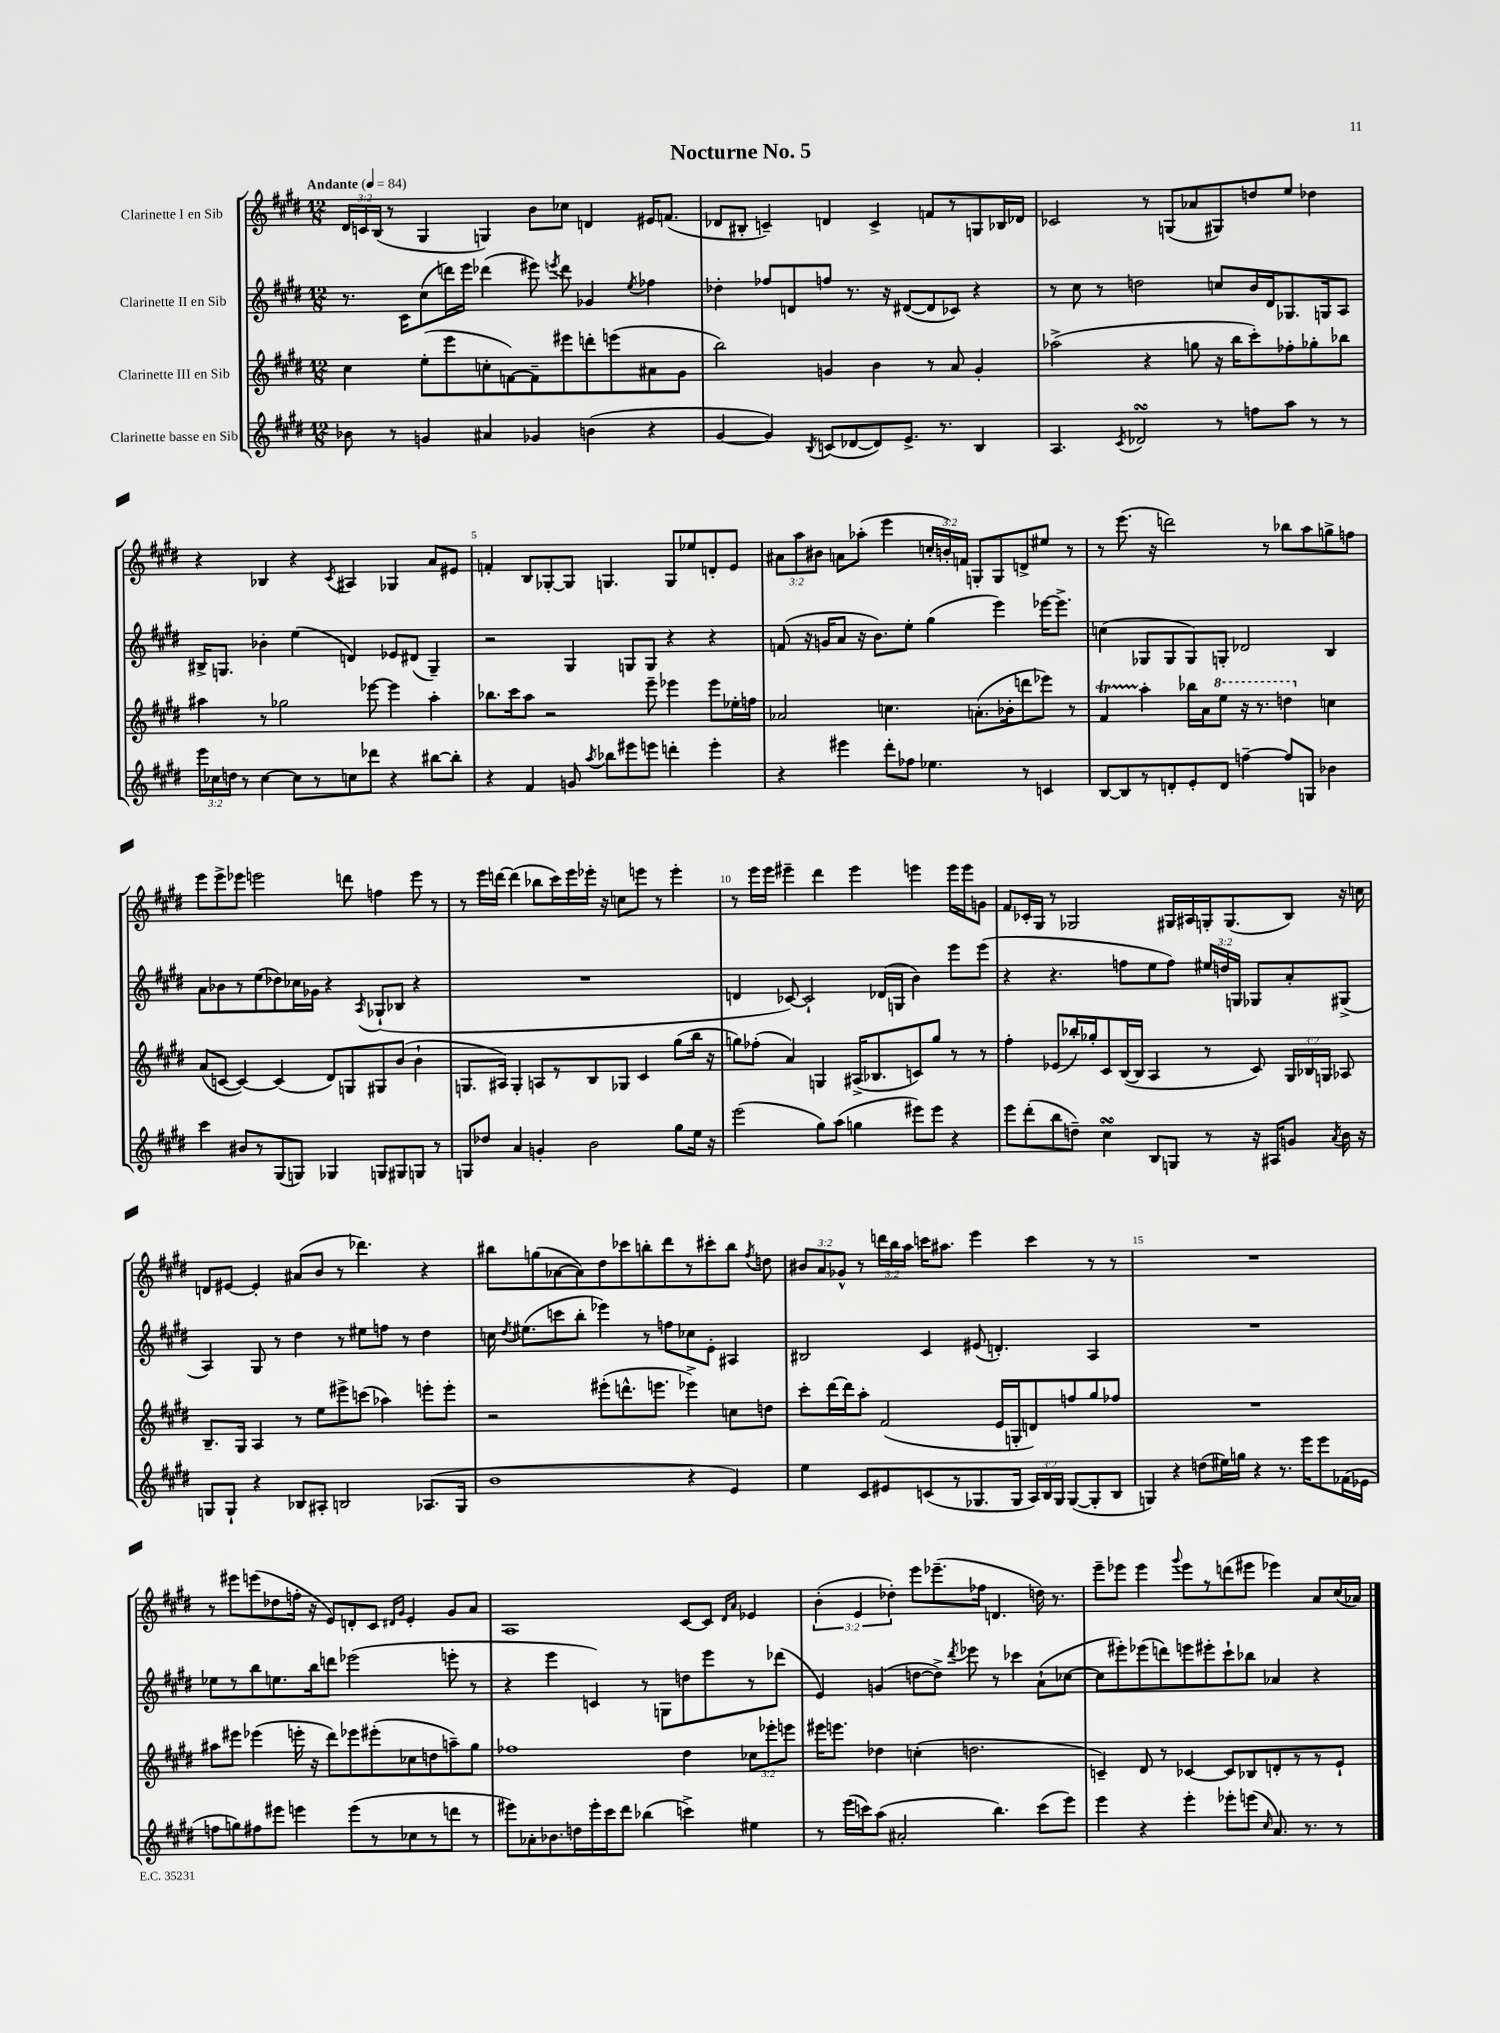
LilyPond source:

\header { title = "Nocturne No. 5" }
<<
\new StaffGroup <<
\new Staff = "s0" \with { instrumentName = "Clarinette I en Sib" } {
    \clef treble \key e \major \numericTimeSignature \time 12/8 \override Staff.TupletNumber.text = #tuplet-number::calc-fraction-text \tempo "Andante" 4 = 84
    \autoBeamOff \tuplet 3/2 { dis'16[ c'16 b16]( } r8 gis4 g4) b'8[ ces''8] d'4 eis'16[ f'8.]( |
    des'8[ bis8]-. c'4--) d'4 c'4-> f'8[ r8 g8 bes16 des'16] |
    ces'2 r8 g8[( aes'8 gis8) d''8 e''8] des''4 |
    r4 bes4 r4 \acciaccatura { cis'8 } ais4 ges4 a'8[ eis'8] |
    f'4-. b8[ ges8~-. ges8] g4. g8[ ees''8 d'8-. e'8] |
    \tuplet 3/2 { ais'8[ a''8 bis'8] } a'8[ aes''8]-.( e'''4 \tuplet 3/2 { c''16[-. b'16-.) f'16] } g8[-. g8 d'8-> eis''8] r8 |
    r8 e'''8.( r16 d'''2) r8 bes''8[ a''8 g''8-> f''8] |
    e'''8[ e'''8-> ees'''8] e'''2 d'''8 f''4 e'''8 r8 |
    r8 e'''16[ d'''16]~ d'''4( bes''8[ cis'''16) e'''16 ees'''16]-. r16 c''8[ e'''8] r8 e'''4-. |
    r8 e'''16[ e'''16] eis'''4-- dis'''4 eis'''4 e'''4 e'''16[ e'''16 g'8] |
    fis'8[ ces'16-. gis16] r8 ges2 gis16[ ais16 g16-. g8.( b8]) r16 c''16 |
    d'8[ eis'8]~ eis'4-. ais'8[( b'8] r8 des'''4.) r4 |
    bis''8[ g''8( aes'8~ aes'8) dis''8 ces'''8 b''8-. dis'''8 r8 cis'''8-. b''8] \acciaccatura { fis''8 } d''8 |
    \tuplet 3/2 { bis'8[ a'8 ges'8]-^ } r8 \tuplet 3/2 { d'''16[ b''16 a''16] } c'''16[ ais''8.] e'''4 c'''4 r8 r8 |
    R1. |
    r8 eis'''8[ e'''8( des''8 f''16]-. r16 e'8[) d'8-. cis'8] \grace { dis'16[ gis'16] } e'4-. gis'8[ a'8] |
    a1 cis'8[~ cis'8] \grace { dis'16[ a'16] } ees'4 |
    \tuplet 3/2 { b'4-.( e'4 des''4-.) } e'''8[ ees'''8.--( fes''16] d'4. d''16) r8. |
    e'''8[-- ees'''8] ees'''4 \appoggiatura { gis'''8 } ees'''8[ r8 d'''8( eis'''8] ees'''4) a'8[ cis''16( aes'16]) \bar "|." |
}
\new Staff = "s1" \with { instrumentName = "Clarinette II en Sib" } {
    \clef treble \key e \major \numericTimeSignature \time 12/8 \override Staff.TupletNumber.text = #tuplet-number::calc-fraction-text
    \autoBeamOff r8. cis'16[ cis''8( d'''16) e'''16] des'''4( eis'''8) \acciaccatura { e'''8 } des'''8 ges'4 \acciaccatura { e''8 } fes''4 |
    des''4-. fes''8[ d'8 f''8] r8. r16 dis'8[~( dis'8 ces'8]) r4 |
    r8 cis''8 r8 d''2 c''8[ b'16 dis'16 ges8. g16 a8] |
    bis16[-> g8.] bes'4-. e''4( d'4) ees'8[ dis'8]( g4--) |
    r2 gis4 g8[ g8] r4 r4 |
    f'8( r16 g'16[ a'8] r16 b'8.[) e''8]-. gis''4( e'''4) ees'''16[~ ees'''8.]-> |
    c''4( ges8[ ges8 ges8) g8]-. des'2 b4 |
    a'8[ bes'8 r8 e''8( des''8) ces''16 ges'16] r4 \acciaccatura { a8 } ges8[-!( bes8] r4 |
    R1. |
    d'4 ces'8~) ces'2-! des'16[( g16] b'4) e'''8[ e'''8]( |
    r4 r4. f''8[ e''8 f''8]) \tuplet 3/2 { eis''16[ d''16 g16] } ges8[ a'8-. gis8]->( |
    a4) gis8 r8 dis''4 r8 eis''8[ f''8] r8 dis''4 |
    c''16 \acciaccatura { dis''8 } eis''8.[( c'''8 b''8]-. ees'''4) r8 f''8[ ces''8 e'8]-. ais4 |
    bis2 cis'4 eis'8( d'4.-.) a4 |
    R1. |
    ees''8[ r8 b''8 e''8. b''16 d'''8] ees'''2( e'''8-. r8 |
    r4 e'''4 c'4) r8 g8[ d''8 e'''8 r8 des'''8]( |
    e'4) g'4( d''8[~ d''8]->) \acciaccatura { dis'''8 } ees'''8 r8 ces'''4 a'8[-!( ces''8]~ |
    ces''8[ eis'''8-.) ees'''8( d'''8) e'''8 eis'''8-. cis'''8-! bes''8] aes'4 r4 \bar "|." |
}
\new Staff = "s2" \with { instrumentName = "Clarinette III en Sib" } {
    \clef treble \key e \major \numericTimeSignature \time 12/8 \override Staff.TupletNumber.text = #tuplet-number::calc-fraction-text
    \autoBeamOff cis''4 e''8[-.( e'''8 c''8-. f'8~) f'8-- eis'''8 d'''8-. e'''8( ais'8 gis'8] |
    b''2) g'4 b'4 r8 a'8 g'4-. |
    aes''2->( r4 g''8 r16 b''16[ cis'''8-.) fes''8-. ges''8-. bes''8] |
    ais''4 r8 ges''2 ees'''8~ ees'''4 ais''4-. |
    bes''8.[ cis'''16 a''8] r2 e'''8-- ees'''4 ees'''8[ ees''16-. f''16] |
    aes'2 c''4. a'8.[-.( bes'16-. d'''8 ees'''8]) r8 |
    fis'4\startTrillSpan a''4-.\stopTrillSpan bes''16[ a'16 \ottava #1 e'''8] r16 r8. d'''4 \ottava #0 c''4 |
    a'8[( c'8]~ c'4~) c'4( dis'8[) g8 gis8 b'8]( b'4-! |
    g8.[ ais16]) g4-. a8[ r8 b8 ges8] cis'4 gis''8[( b''16] r16 |
    g''8[) fes''8]-.( a'4) g4 ais16[->( bes8. c'8) g''8] r8 r8 |
    fis''4-. ees'8[( bes''16-.) ges''16-. cis'8 b16~( b16] a4 r8 cis'8) \tuplet 3/2 { gis16[ bes16 g16] } aes8 |
    b8.[-- gis16] a4 r8 e''8[ eis'''8-> c'''8]( aes''4) e'''8[-. e'''8]-. |
    r2 eis'''8[-.( d'''8.-^ e'''8.] ees'''4->) c''8[ d''8] |
    cis'''8[-. dis'''16~ dis'''16 a''8]-. fis'2( e'16[ g16-. d'8) f''8 gis''8 fes''8] |
    R1. |
    ais''8[ eis'''8] ees'''4( e'''16-. r16 dis'''8[) ees'''8 eis'''8-.( ces''8 d''8 a''8--) gis''8] |
    fes''1 dis''4 \tuplet 3/2 { ces''8[ ees'''8-. e'''8] } |
    eis'''16[ e'''8.] des''4 c''4-.( d''2. |
    c'4--) dis'8 r8 ces'4~ ces'8[ bes8 d'8-. r8 r8 e'8]-! \bar "|." |
}
\new Staff = "s3" \with { instrumentName = "Clarinette basse en Sib" } {
    \clef treble \key e \major \numericTimeSignature \time 12/8 \override Staff.TupletNumber.text = #tuplet-number::calc-fraction-text
    \autoBeamOff bes'8 r8 g'4 ais'4 ges'4 b'4( r4 |
    gis'4~ gis'4) \acciaccatura { b8 } c'8[( des'8~ des'8) e'8.]-> r8. b4 |
    a4. \acciaccatura { cis'8 } des'2\turn r8 f''8[ a''8] r8 r8 |
    \tuplet 3/2 { e'''16[ ces''16 d''16] } r8 ces''4~ ces''8[ r8 c''8 des'''8] r4 bis''8[~ bis''8]-. |
    r4 fis'4 g'8 \acciaccatura { a''8 } bes''8[ eis'''8 e'''8] d'''4-. e'''4-. |
    r4 eis'''4 dis'''8[-. fes''8] ees''4. r8 c'4 |
    b8[~ b8 r8 d'8-. e'8-. d'8] f''4~-- f''8[ g8] bes'4 |
    cis'''4 bis'8[ r8 gis8( g8]) ges4 g8[ gis8 g8] r8 |
    g8[ des''8] a'4 g'4-. b'2 gis''8[ e''16] r16 |
    e'''2( gis''8[) a''8]( g''4 eis'''8[) eis'''8] r4 |
    e'''8[ dis'''8-.( b''8 d''8]--) cis''4\turn b8[ g8] r8 r16 ais16[ g'8] \acciaccatura { a'8 } b'16 r16 |
    g8[ g8]-! r4 bes8[ ais8]-. b2 aes8.[( g16] |
    b'1 r4 e'4) |
    e''4 cis'8[ eis'8 c'8( r8 ges8. ges16] \tuplet 3/2 { a16[) b16 ges16] } ges8[~( ges8-. b8] |
    g4) r4 d''8[( eis''16) g''16] r4 r8. e'''16[ e'''8 fes'16( ees'16] |
    f''8[ g''8) fis''8 eis'''8] e'''4 e'''8[( r8 ces''8 r8 d'''8] r8 |
    eis'''8[) aes'8-. bes'8. d''16 eis'''16-. cis'''16 dis'''8] bes''4( c'''4->) eis''4 |
    r8 e'''16[( c'''16) a''8]( ais'2-. b''4.) c'''8[( e'''8]) |
    e'''4 r4 e'''4-. ees'''8[-. e'''8]( \grace { cis''16 } a'8.) r8. r8 \bar "|." |
}
>>
>>
\layout { \context { \Score \override BarNumber.break-visibility = ##(#f #t #t) barNumberVisibility = #(every-nth-bar-number-visible 5) } }
